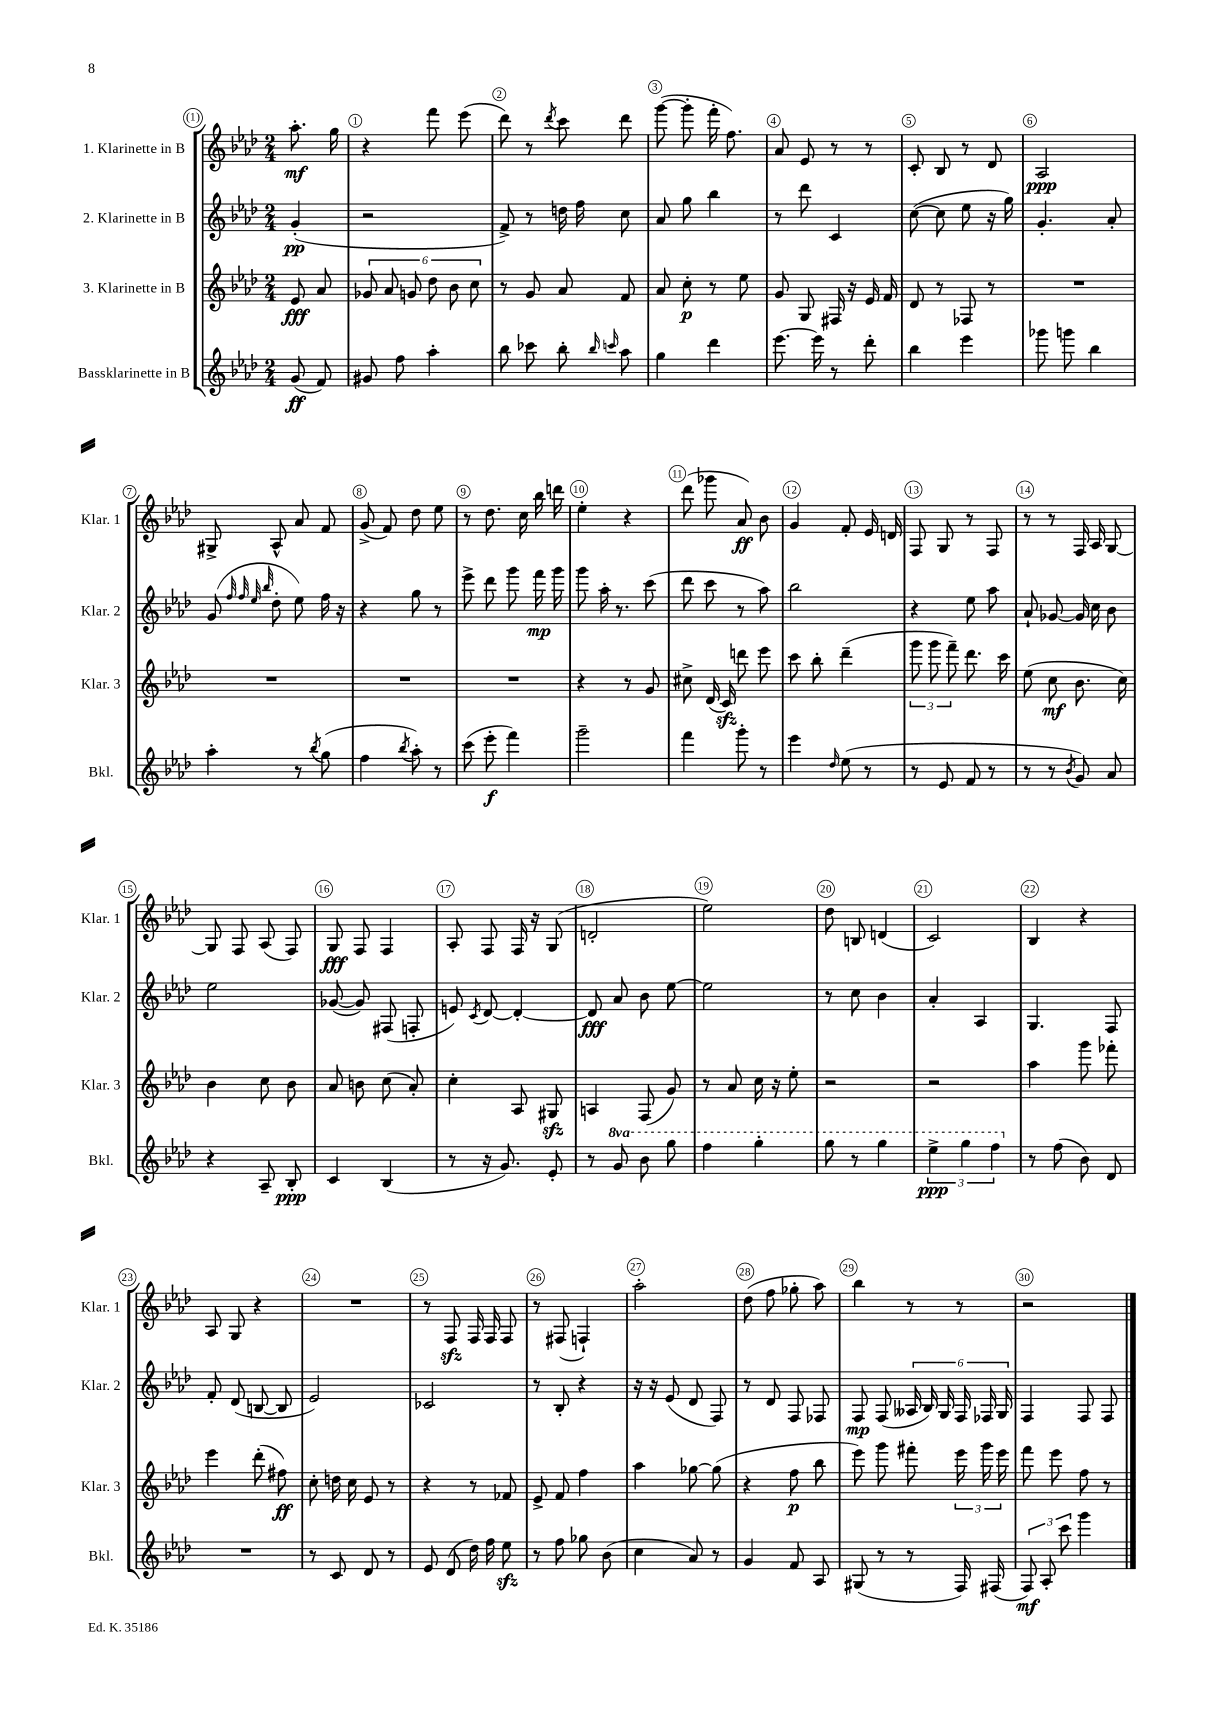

**kern	**kern	**kern	**kern
*staff4	*staff3	*staff2	*staff1
*clefG2	*clefG2	*clefG2	*clefG2
*k[b-e-a-d-]	*k[b-e-a-d-]	*k[b-e-a-d-]	*k[b-e-a-d-]
*M2/4	*M2/4	*M2/4	*M2/4
(8g/	8e-/	(4g'/	8.aa-'\
8f/)	8a-/	.	.
.	.	.	16gg\
=	=	=	=
8g#/	12g-/	2r	4r
.	12a-/	.	.
8ff\	.	.	.
.	12g/	.	.
4aa-'\	12dd-\	.	8fff\
.	12b-\	.	.
.	.	.	(8eee-\
.	12cc\	.	.
=	=	=	=
8bb-\	8r	8f^/)	8ddd-\)
8ccc-\	8g/	8r	8r
.	.	.	8qddd-/
8bb-'\	8a-/	16dd\	8ccc\
.	.	16ff\	.
16qqbb-/	.	.	.
16qqccc/	.	.	.
8aa-\	8f/	8cc\	8ddd-\
=	=	=	=
4gg\	8a-/	8a-/	([8ggg\
.	8cc'\	8gg\	8ggg'\]
4ddd-\	8r	4bb-\	16fff'\
.	.	.	8.ff\)
.	8ee-\	.	.
=	=	=	=
[8.eee-\	8g/	8r	8a-/
.	8G/	8ddd-\	8e-/
16eee-\]	.	.	.
8r	16F#/	4c/	8r
.	16r	.	.
8ddd-'\	16e-/	.	8r
.	16f/	.	.
=	=	=	=
4bb-\	8d-/	([8cc\	8c'/
.	8r	8cc\]	8B-/
4eee-\	8F-/	8ee-\	8r
.	8r	16r	8d-/
.	.	16gg\)	.
=	=	=	=
8ggg-\	2r	4.g'/	2A-/
8ggg\	.	.	.
4bb-\	.	.	.
.	.	8a-'/	.
=	=	=	=
4aa-'\	2r	(8g/	8G#^/
.	.	32qqff/	.
.	.	32qqff/	.
.	.	32qqee-/	.
.	.	32qqbb-/	.
.	.	8dd-'\	8A-^^/
8r	.	8ee-\)	8a-/
8qbb-/	.	.	.
(8gg\	.	16ff\	8f/
.	.	16r	.
=	=	=	=
4ff\	2r	4r	(8g^/
.	.	.	8f/)
8qbb-/	.	.	.
8aa-'\)	.	8gg\	8dd-\
8r	.	8r	8ee-\
=	=	=	=
(8ccc\	2r	8eee-^\	8r
8eee-'\	.	8ddd-\	8.dd-\
4fff\)	.	8ggg\	.
.	.	.	16cc\
.	.	16fff\	16bb-\
.	.	16ggg\	16ddd\
=	=	=	=
2ggg~\	4r	8ggg\	4ee-'\
.	.	16aa-'\	.
.	.	8.r	.
.	8r	.	4r
.	8g/	(8ccc\	.
=	=	=	=
4fff\	8cc#^\	8ddd-\	(8ddd-\
.	(16d-/	8ccc\	8ggg-\
.	16c/)	.	.
8ggg'\	8ddd\	8r	8a-/)
8r	8eee-\	8aa-\)	8b-\
=	=	=	=
4eee-\	8ccc\	2bb-\	4g/
.	8bb-'\	.	.
16qqdd-/	.	.	.
(8ee-\	(4ddd-~\	.	8f'/
8r	.	.	16e-/
.	.	.	16d/
=	=	=	=
8r	12ggg\	4r	8F/
.	12ggg\	.	.
8e-/	.	.	8G/
.	12fff~\)	.	.
8f/	8.ddd-\	8ee-\	8r
8r	.	8aa-\	8F/
.	16ccc\	.	.
=	=	=	=
8r	(8ee-\	8a-`/	8r
8r	8cc\	[8g-/	8r
8qb-/	.	.	.
8g/)	8.b-\	16g-/]	16F/
.	.	16cc\	16A-/
8a-/	.	8b-\	[8G/
.	16cc\)	.	.
=	=	=	=
4r	4b-\	2ee-\	8G/]
.	.	.	8F/
8A-~/	8cc\	.	(8A-/
8B-'/	8b-\	.	8F/)
=	=	=	=
4c/	8a-/	([8g-/	8G/
.	8b\	8g-/])	8F/
(4B-/	(8cc\	(8F#/	4F/
.	8a-'/)	8F'/	.
=	=	=	=
8r	4cc'\	8e/)	8A-'/
.	.	8qc/	.
16r	.	[8d-/	8F/
8.g/)	.	.	.
.	8A-/	4d-'/_	16F/
.	.	.	16r
8e-'/	8G#/	.	(8G/
=	=	=	=
8r	4A/	8d-/]	2d'/
8gg/	.	8a-/	.
8bb-\	(8F/	8b-\	.
8ggg\	8g/)	[8ee-\	.
=	=	=	=
4fff\	8r	2ee-\]	2ee-\)
.	8a-/	.	.
4ggg'\	16cc\	.	.
.	16r	.	.
.	8ee-'\	.	.
=	=	=	=
8ggg\	2r	8r	8dd-\
8r	.	8cc\	8B/
4ggg\	.	4b-\	(4d/
=	=	=	=
6eee-^\	2r	4a-'/	2c/)
6ggg\	.	.	.
.	.	4A-/	.
6fff\	.	.	.
=	=	=	=
8r	4aa-\	4.G/	4B-/
(8ff\	.	.	.
8b-\)	8ggg\	.	4r
8d-/	8fff-'\	8F/	.
=	=	=	=
2r	4eee-\	8f'/	8A-/
.	.	(8d-/	8G/
.	(8ddd-'\	[8B/	4r
.	8ff#\)	8B/]	.
=	=	=	=
8r	8cc'\	2e-/)	2r
8c/	16dd\	.	.
.	16cc\	.	.
8d-/	8e-/	.	.
8r	8r	.	.
=	=	=	=
8e-/	4r	2c-/	8r
(8d-/	.	.	8F/
16dd-\)	8r	.	16F/
16ff\	.	.	16F/
8ee-\	8f-/	.	8F/
=	=	=	=
8r	8e-^/	8r	8r
8ff\	8f/	8B-'/	(8F#/
8gg-\	4ff\	4r	4F`/)
(8b-\	.	.	.
=	=	=	=
4cc\	4aa-\	16r	2aa-'\
.	.	16r	.
.	.	(8e-/	.
8a-/)	[8gg-\	8d-/	.
8r	(8gg-\]	8F/)	.
=	=	=	=
4g/	4r	8r	(8dd-\
.	.	8d-/	8ff\
8f/	8ff\	8F/	8gg-'\
8A-/	8bb-\	8F-/	8aa-\)
=	=	=	=
(8G#/	8eee-\)	8F/	4bb-\
8r	8ggg\	(8F/	.
8r	8fff#'\	24A--/	8r
.	.	24B-/)	.
.	.	24G/	.
16F/)	24eee-\	24F/	8r
.	24ggg\	24F-/	.
(16F#/	.	.	.
.	24eee-\	24G/	.
=	=	=	=
12F/)	8fff\	4F/	2r
12A-'/	.	.	.
.	8eee-\	.	.
12ccc\	.	.	.
4ggg\	8ff\	8F/	.
.	8r	8F/	.
==	==	==	==
*-	*-	*-	*-
